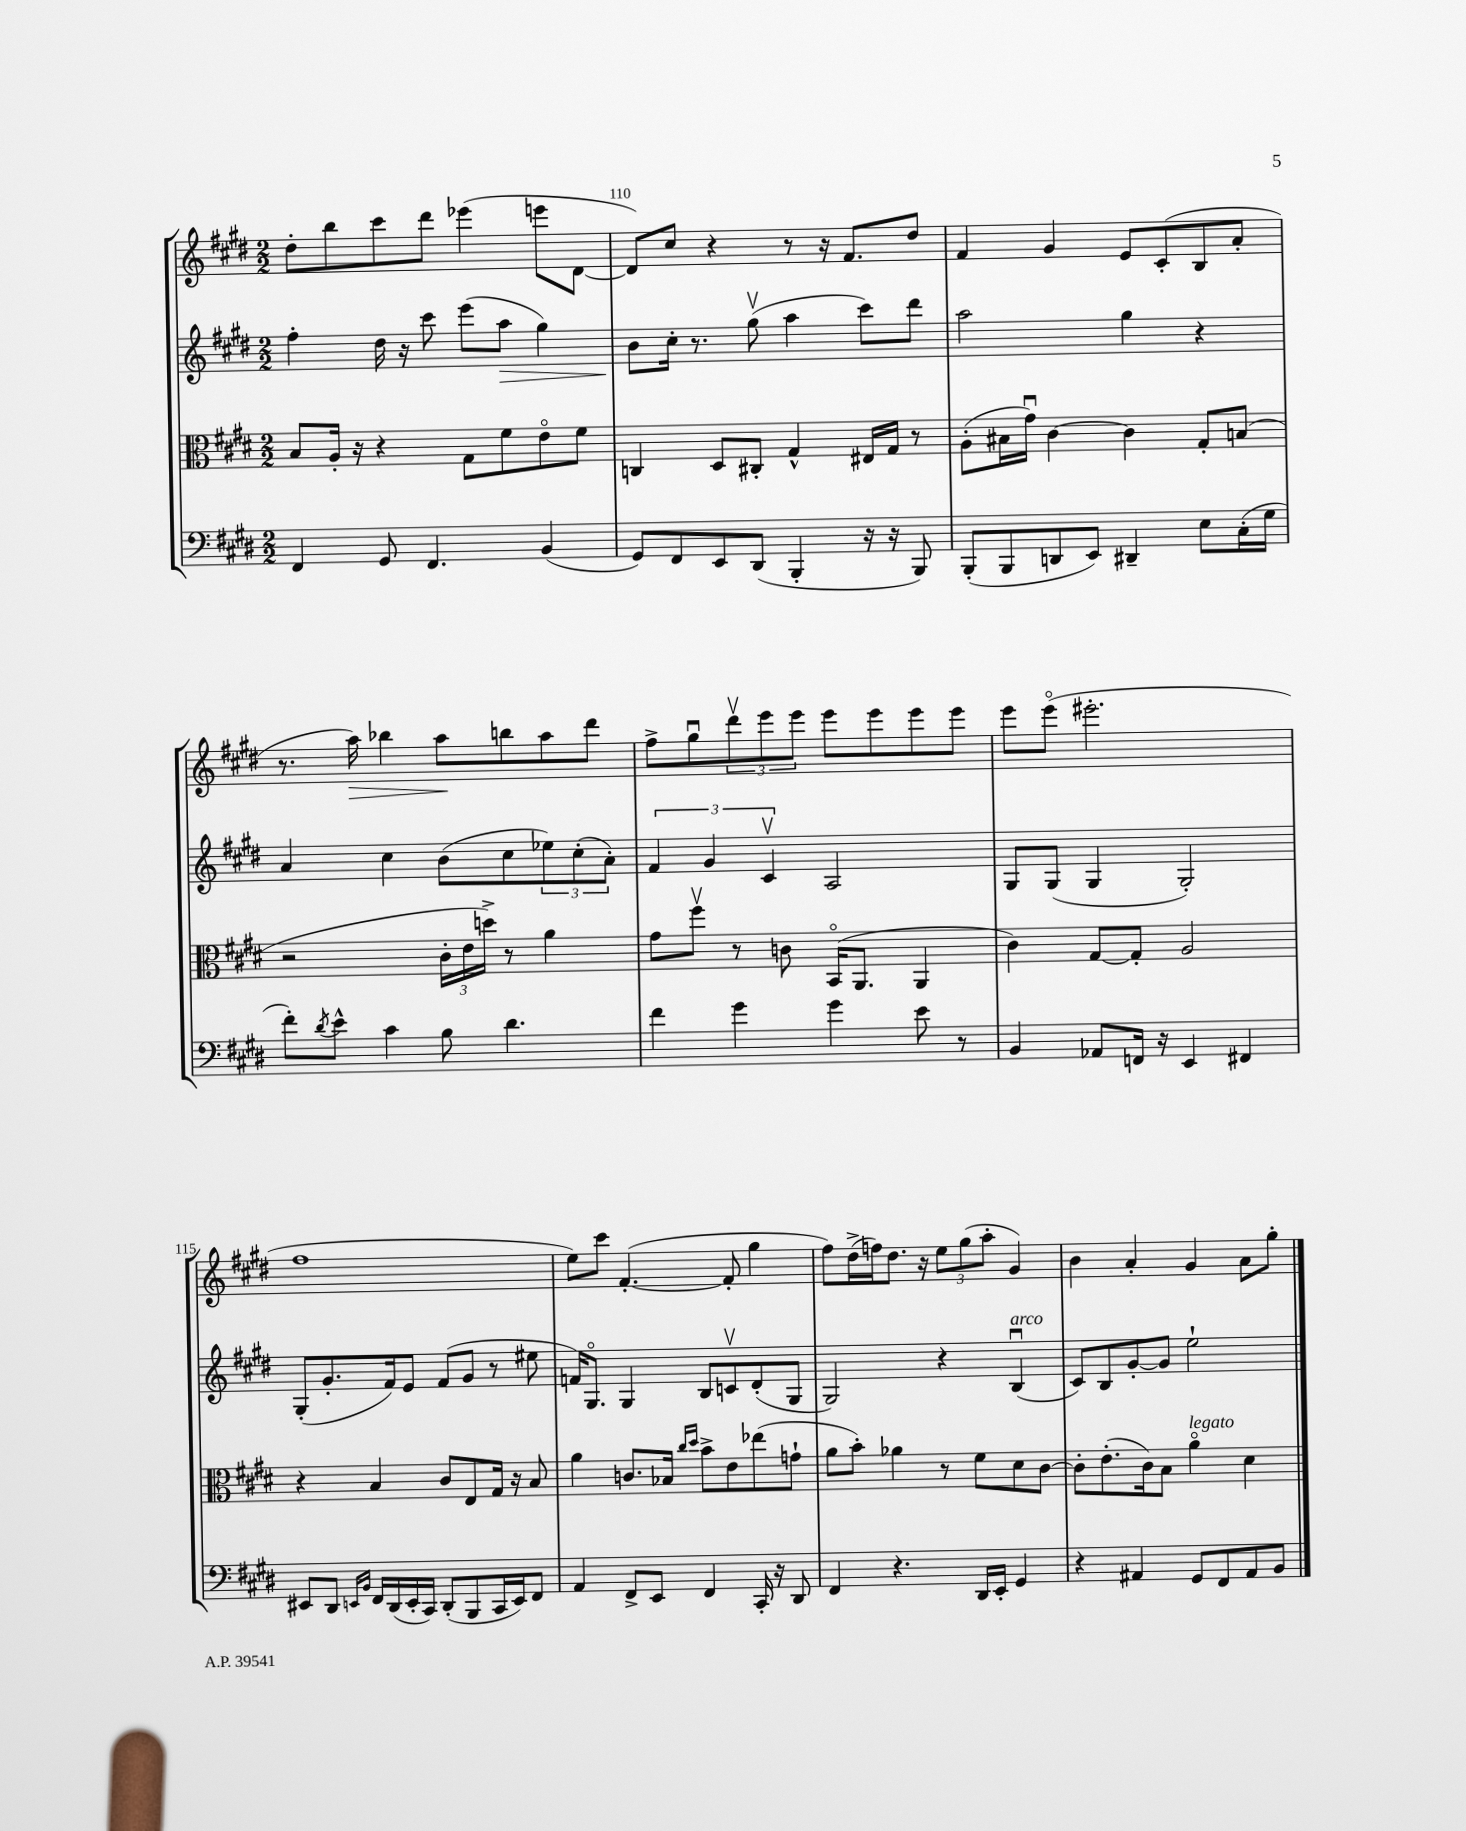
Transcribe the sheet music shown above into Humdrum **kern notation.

**kern	**kern	**kern	**dynam	**kern	**dynam
*part4	*part3	*part2	*part2	*part1	*part1
*staff4	*staff3	*staff2	*staff2	*staff1	*staff1
*clefF4	*clefC3	*clefG2	*	*clefG2	*
*k[f#c#g#d#]	*k[f#c#g#d#]	*k[f#c#g#d#]	*	*k[f#c#g#d#]	*
*M2/2	*M2/2	*M2/2	*	*M2/2	*
=109	=109	=109	=109	=109	=109
4FF#/	8B/L	4ff#'\	.	8dd#'\L	.
.	16A'/Jk	.	.	8bb\	.
.	16r	.	.	.	.
8GG#/	4r	16dd#\	.	8ccc#\	.
.	.	16r	.	.	.
4.FF#/	.	8ccc#\	.	8ddd#\J	.
.	8G#\L	(8eee\L	.	(4eee-X\	.
!	!	!	!LO:HP:b	!	!
.	8f#\	8aa\J	>	.	.
(4BB/	8e\	4gg#\)	.	8eeen\L	.
.	8f#\J	.	.	[8d#\J	.
=110	=110	=110	=110	=110	=110
8GG#/L)	4Cn/	8b\L	.	8d#/L])	.
8FF#/	.	16cc#'\Jk	]	8cc#/J	.
.	.	8.r	.	.	.
8EE/	8D#/L	.	.	4r	.
(8DD#/J	8C#X'/J	(8gg#v\	.	.	.
4BBB'/	4G#^^/	4aa\	.	8r	.
.	.	.	.	16r	.
.	.	.	.	8.f#/L	.
16r	16E#X/LL	8ccc#\L)	.	.	.
16r	16G#/JJ	.	.	.	.
8BBB/)	8r	8ddd#\J	.	8dd#/J	.
=111	=111	=111	=111	=111	=111
(8BBB'/L	(8A'\L	2aa\	.	4f#/	.
8BBB/	16B#X\L	.	.	.	.
.	16g#u\JJ)	.	.	.	.
8DDn/	[4c#\	.	.	4g#/	.
8EE/J)	.	.	.	.	.
4DD#X~/	4c#\]	4gg#\	.	8e/L	.
.	.	.	.	(8c#'/	.
8E\L	8G#'/L	4r	.	8B/	.
(16C#'\L	(8Bn/J	.	.	8a'/J	.
16G#\JJ	.	.	.	.	.
!!LO:LB:g=z
=112	=112	=112	=112	=112	=112
8f#'\L)	2r	4a/	.	8.r	.
8qd#/	.	.	.	.	.
8e^^\J	.	.	.	.	.
!	!	!	!	!	!LO:HP:b
.	.	.	.	16aa\)	>
4c#\	.	4cc#\	.	4bb-X\	.
8B\	24c#'\LL	(8b\L	.	8aa\L	.
.	24e\	.	.	.	.
.	24ddn^\JJ)	.	.	.	.
4.d#\	8r	8cc#\	.	8bbn\	]
.	4a\	12ee-X\)	.	8aa\	.
.	.	(12cc#'\	.	.	.
.	.	.	.	8ddd#\J	.
.	.	12a'\J)	.	.	.
=113	=113	=113	=113	=113	=113
4f#\	8g#\L	6f#/	.	8ff#^\L	.
.	8ff#v\J	.	.	8gg#u\	.
.	.	6g#/	.	.	.
4g#\	8r	.	.	12ddd#v\	.
.	.	6c#v/	.	12eee\	.
.	8cn\	.	.	.	.
.	.	.	.	12eee\J	.
4g#\	(16BB/KL	2A/	.	8eee\L	.
.	8.AA/J	.	.	.	.
.	.	.	.	8eee\	.
8e\	4AA/	.	.	8eee\	.
8r	.	.	.	8eee\J	.
=114	=114	=114	=114	=114	=114
4BB/	4c#\)	8G#/L	.	8eee\L	.
.	.	(8G#/J	.	(8eee\J	.
8AA-X/L	[8G#/L	4G#/	.	2.eee#X'\	.
16FFn/Jk	8G#'/J]	.	.	.	.
16r	.	.	.	.	.
4EE/	2A/	2G#'/)	.	.	.
4FF#X/	.	.	.	.	.
!!LO:LB:g=z
=115	=115	=115	=115	=115	=115
8EE#X/L	4r	(8G#'/L	.	1ff#	.
8DD#/J	.	8.g#'/	.	.	.
16qqEEn/LL	.	.	.	.	.
16qqBB/JJ	.	.	.	.	.
16FF#/LL	4B/	.	.	.	.
(16DD#/	.	16f#/k)	.	.	.
16EE'/	.	8e/J	.	.	.
16CC#/JJ)	.	.	.	.	.
(8DD#'/L	8c#/L	(8f#/L	.	.	.
8BBB/	8E/	8g#/J	.	.	.
16CC#/L	16G#/Jk	8r	.	.	.
16EE/J)	16r	.	.	.	.
8FF#/J	8B/	8ee#X\	.	.	.
=116	=116	=116	=116	=116	=116
4AA/	4a\	16fn/KL)	.	8ee\L)	.
.	.	8.G#/J	.	.	.
.	.	.	.	8ccc#\J	.
8FF#^/L	8.cn/L	4G#/	.	([4.f#'/	.
8EE/J	.	.	.	.	.
.	16B-X/Jk	.	.	.	.
.	16qqcc#/LL	.	.	.	.
.	16qqdd#/JJ	.	.	.	.
4FF#/	8b^\L	8B/L	.	.	.
.	8e\	8cnv/	.	8f#'/]	.
16CC#'/	(8ee-X\	(8d#'/	.	4gg#\	.
16r	.	.	.	.	.
8DD#/	8gn`\J	8G#/J	.	.	.
=117	=117	=117	=117	=117	=117
4FF#/	8a\L	2G#/)	.	8ff#\L)	.
.	8b'\J)	.	.	(16dd#^\L	.
.	.	.	.	16ffn\J)	.
4.r	4a-X\	.	.	8.dd#\J	.
.	.	.	.	16r	.
.	8r	4r	.	12ee\L	.
.	.	.	.	(12gg#\	.
16DD#/LL	8f#\L	.	.	.	.
.	.	.	.	12aa'\J	.
16EE'/JJ	.	.	.	.	.
!	!	!LO:TX:a:i:t=arco	!	!	!
4GG#/	8d#\	(4Bu/	.	4g#/)	.
.	[8c#\J	.	.	.	.
=118	=118	=118	=118	=118	=118
4r	8c#'\L]	8c#/L)	.	4b\	.
.	(8.e'\	8B/	.	.	.
4AA#X/	.	[8g#'/	.	4a'/	.
.	16c#\k)	.	.	.	.
.	8B\J	8g#/J]	.	.	.
!	!LO:TX:a:i:t=legato	!	!	!	!
8GG#/L	4a\	2ee`\	.	4g#/	.
8FF#/	.	.	.	.	.
8AA#/	4d#\	.	.	8a\L	.
8BB/J	.	.	.	8gg#'\J	.
==	==	==	==	==	==
*-	*-	*-	*-	*-	*-
